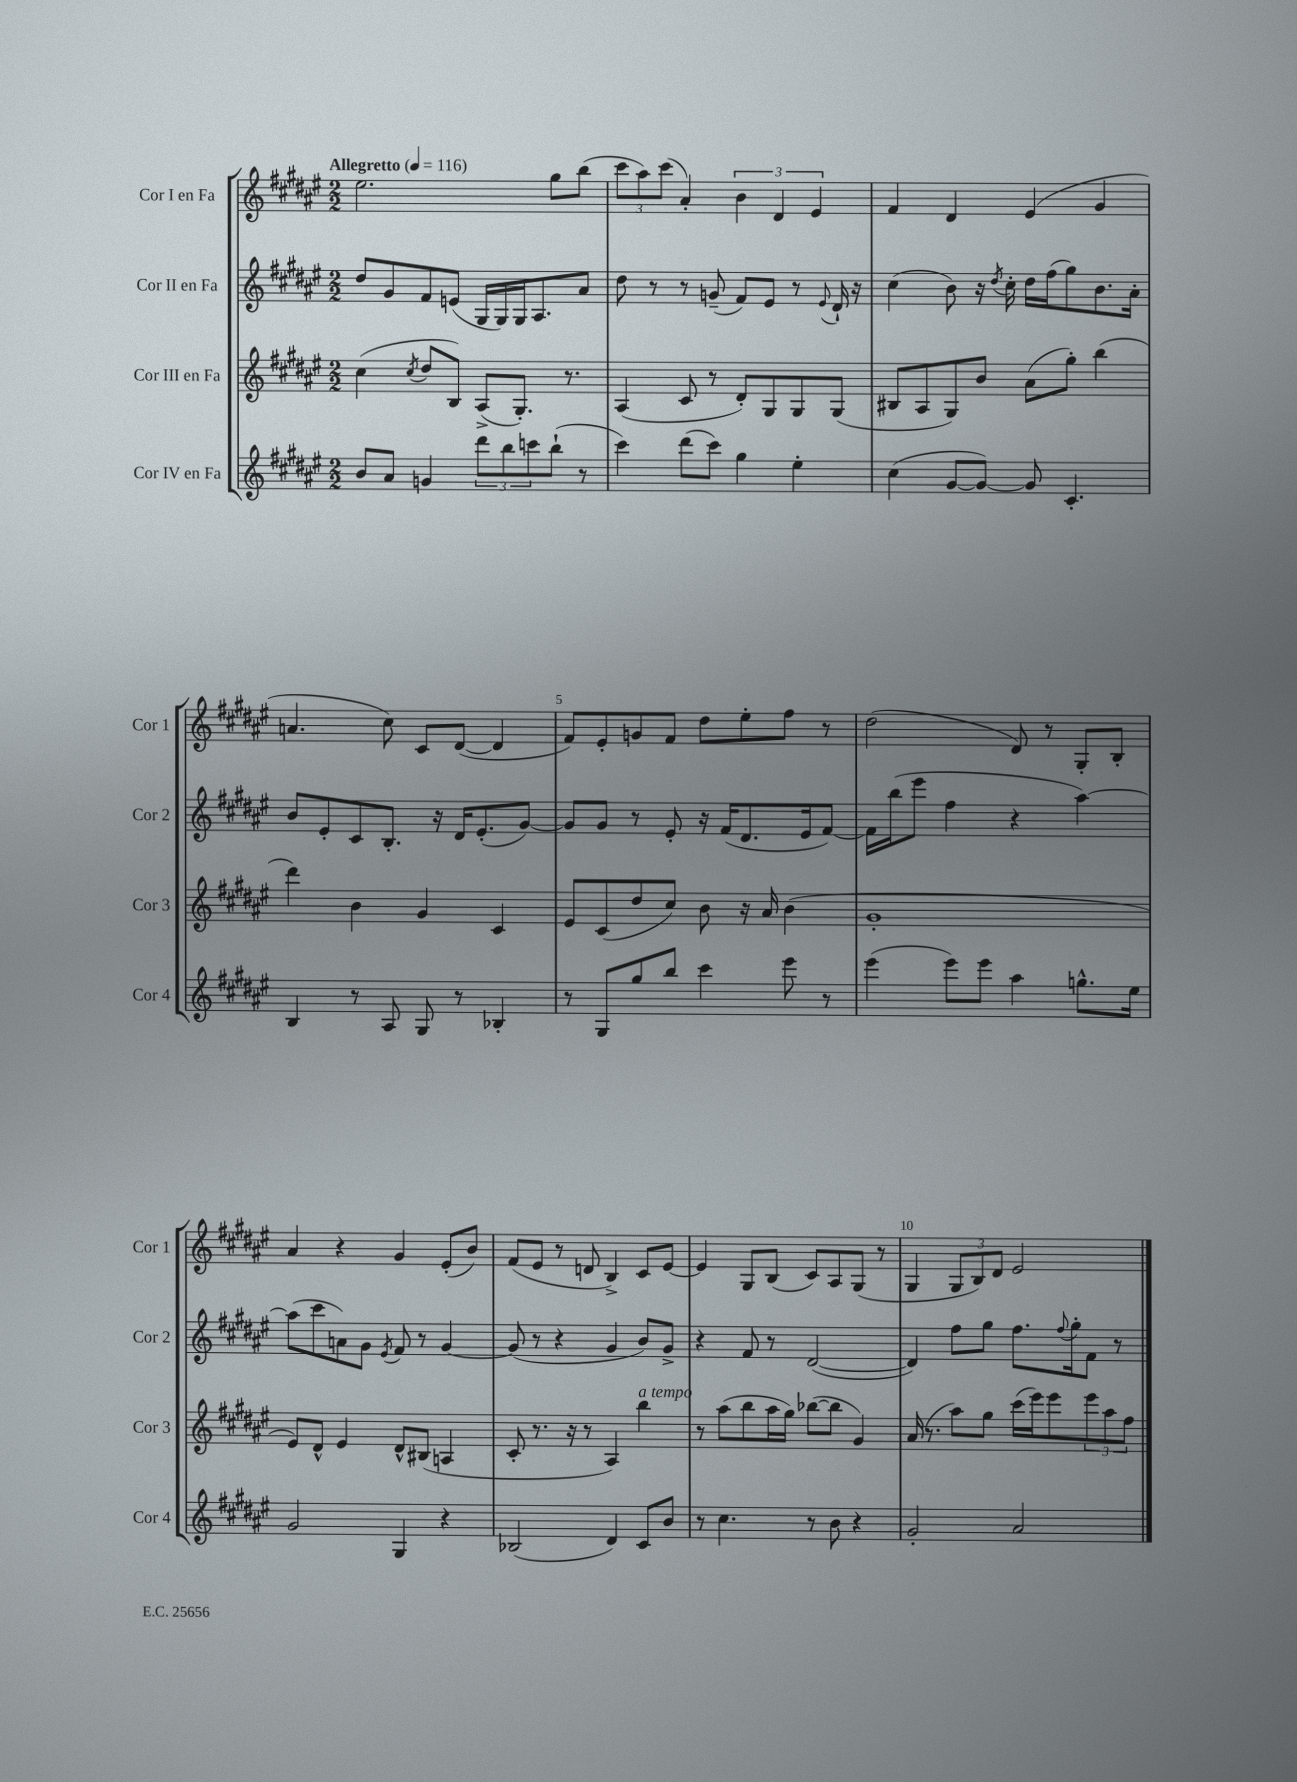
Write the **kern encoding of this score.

**kern	**kern	**kern	**kern
*part4	*part3	*part2	*part1
*staff4	*staff3	*staff2	*staff1
*I"Cor IV en Fa	*I"Cor III en Fa	*I"Cor II en Fa	*I"Cor I en Fa
*I'Cor 4	*I'Cor 3	*I'Cor 2	*I'Cor 1
*clefG2	*clefG2	*clefG2	*clefG2
*k[f#c#g#d#a#e#]	*k[f#c#g#d#a#e#]	*k[f#c#g#d#a#e#]	*k[f#c#g#d#a#e#]
*M2/2	*M2/2	*M2/2	*M2/2
*MM116	*MM116	*MM116	*MM116
=1	=1	=1	=1
!	!	!	!LO:TX:a:B:t=Allegretto
8b/L	(4cc#\	8dd#/L	2.ee#\
8a#/J	.	8g#/	.
.	8qcc#/	.	.
4gn/	8dd#/L	8f#/	.
.	8B/J)	(8en/J	.
12ddd#\L	(8A#^/L	16G#/LL	.
.	.	16G#/)	.
12bb\	.	.	.
.	8.G#'/J)	16G#/J	.
12cccn\	.	.	.
.	.	8.A#/	.
(8bb`\J	.	.	8gg#\L
.	8.r	.	.
8r	.	8a#/J	(8bb\J
=2	=2	=2	=2
4ccc#\)	(4A#/	8dd#\	12ccc#\L
.	.	.	12aa#\)
.	.	8r	.
.	.	.	(12ccc#\J
(8ddd#\L	8c#/	8r	4a#'/)
8ccc#\J)	8r	(8gn~/	.
4gg#\	8d#'/L)	8f#/L)	6b\
.	8G#/	8e#/J	.
.	.	.	6d#/
4ee#'\	8G#/	8r	.
.	.	.	6e#/
.	.	8qqe#/	.
.	(8G#/J	16d#`/	.
.	.	16r	.
=3	=3	=3	=3
(4cc#\	8B#X/L	(4cc#\	4f#/
.	8A#/	.	.
[8g#/L	8G#/)	8b\)	4d#/
8g#/J_)	8b/J	16r	.
.	.	8qdd#/	.
.	.	16cc#'\	.
8g#/]	(8a#\L	16dd#\LL	(4e#/
.	.	(16ff#\J	.
4.c#'/	8gg#'\J)	8gg#\)	.
.	(4bb\	8.b\	4g#/
.	.	16a#'\Jk	.
!!LO:LB:g=z
=4	=4	=4	=4
4B/	4ddd#\)	8b/L	4.an/
.	.	8e#'/	.
8r	4b\	8c#/	.
8A#/	.	8.B'/J	8cc#\)
8G#/	4g#/	.	8c#/L
.	.	16r	.
8r	.	16d#/KL	([8d#/J
.	.	(8.e#'/	.
4B-X'/	4c#/	.	4d#/]
.	.	[8g#/J)	.
=5	=5	=5	=5
8r	8e#/L	8g#/L]	8f#/L)
8G#/L	(8c#/	8g#/J	8e#'/
8gg#/	8dd#/	8r	8gn/
8bb/J	8cc#/J)	8e#'/	8f#/J
4ccc#\	8b\	16r	8dd#\L
.	.	(16f#/KL	.
.	16r	8.d#/	8ee#'\
.	16a#/	.	.
8eee#\	(4b\	.	8ff#\J
.	.	16e#/k	.
8r	.	[8f#/J)	8r
=6	=6	=6	=6
(4eee#\	1g#'	16f#\LL]	(2dd#\
.	.	(16bb\J	.
.	.	8eee#\J	.
8eee#\L)	.	4ff#\	.
8eee#\J	.	.	.
4aa#\	.	4r	8d#/)
.	.	.	8r
8.ggn^^\L	.	[4aa#\)	8G#'/L
.	.	.	8B'/J
16ee#\Jk	.	.	.
!!LO:LB:g=z
=7	=7	=7	=7
2g#/	8e#/L)	(8aa#\L]	4a#/
.	8d#^^/J	8ccc#\	.
.	4e#/	8an\)	4r
.	.	8g#\J	.
.	.	8qe#/	.
4G#/	8d#^^/L	8f#/	4g#/
.	(8B#X/J	8r	.
4r	4An/	[4g#/	(8e#'/L
.	.	.	8b/J)
=8	=8	=8	=8
(2B-X/	8c#'/	(8g#/]	(8f#/L
.	8.r	8r	8e#/J
.	.	4r	8r
.	16r	.	.
.	8r	.	8dn/
4d#/)	4A#/)	4g#/	4B^/)
!	!LO:TX:a:i:t=a tempo	!	!
8c#/L	4bb\	8b/L)	8c#/L
8b/J	.	8g#^/J	[8e#/J
=9	=9	=9	=9
8r	8r	4r	4e#/]
4.cc#\	(8aa#\L	.	.
.	8bb\	8f#/	8G#/L
.	16aa#\L	8r	(8B/J
.	16gg#\JJ)	.	.
8r	([8bb-X\L	([2d#/	8c#/L)
8b\	8bb-\J]	.	8A#/
4r	4g#/)	.	(8G#/J
.	.	.	8r
=10	=10	=10	=10
2g#'/	(16a#/	4d#/])	4G#/
.	8.r	.	.
.	8aa#\L)	8ff#\L	12G#/L
.	.	.	12B/)
.	8gg#\J	8gg#\J	.
.	.	.	12d#/J
2a#/	(16ccc#\LL	8.ff#\L	2e#/
.	16eee#\J)	.	.
.	8eee#\	.	.
.	.	8qqff#/	.
.	.	16gg#'\k	.
.	12eee#\	8f#\J	.
.	12aa#\	.	.
.	.	8r	.
.	12ff#\J	.	.
==	==	==	==
*-	*-	*-	*-
